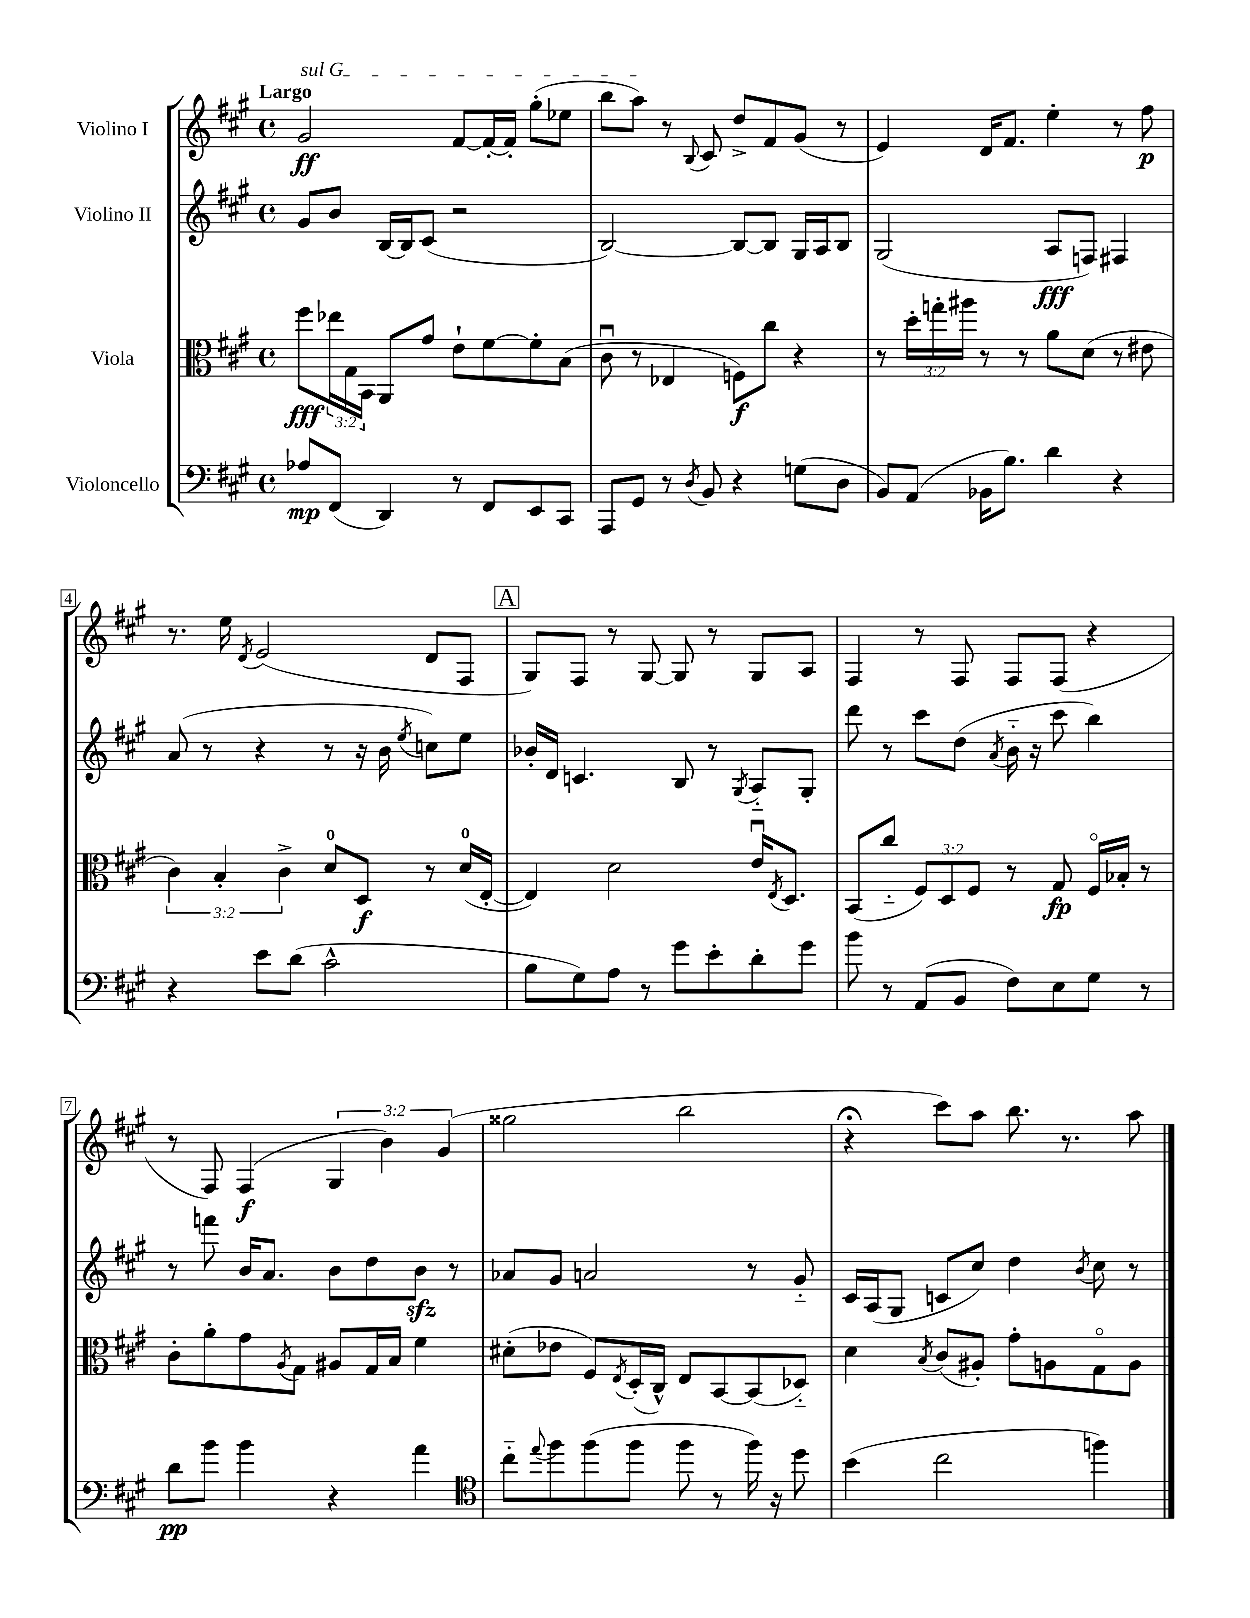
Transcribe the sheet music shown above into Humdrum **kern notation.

**kern	**dynam	**kern	**dynam	**kern	**dynam	**kern	**dynam
*part4	*part4	*part3	*part3	*part2	*part2	*part1	*part1
*staff4	*staff4	*staff3	*staff3	*staff2	*staff2	*staff1	*staff1
*I"Violoncello	*	*I"Viola	*	*I"Violino II	*	*I"Violino I	*
*clefF4	*	*clefC3	*	*clefG2	*	*clefG2	*
*k[f#c#g#]	*	*k[f#c#g#]	*	*k[f#c#g#]	*	*k[f#c#g#]	*
*M4/4	*	*M4/4	*	*M4/4	*	*M4/4	*
*met(c)	*	*met(c)	*	*met(c)	*	*met(c)	*
=1	=1	=1	=1	=1	=1	=1	=1
!	!	!	!	!	!	!LO:TX:a:B:t=Largo	!
!	!	!	!	!	!	!LO:TX:a:i:t=sul G	!
8A-X/L	mp	8ff#\L	fff	8g#/L	.	2g#/	ff
(8FF#/J	.	24ee-X\L	.	8b/J	.	.	.
.	.	24G#\	.	.	.	.	.
.	.	24BB\JJ	.	.	.	.	.
4DD/)	.	8AA/L	.	[16B/LL	.	.	.
.	.	.	.	16B/J]	.	.	.
.	.	8g#/J	.	(8c#/J	.	.	.
8r	.	8e`\L	.	2r	.	[8f#/L	.
8FF#/L	.	[8f#\	.	.	.	16f#'/L_	.
.	.	.	.	.	.	16f#'/JJ]	.
8EE/	.	8f#'\]	.	.	.	(8gg#'\L	.
8CC#/J	.	(8B\J	.	.	.	8ee-X\J	.
=2	=2	=2	=2	=2	=2	=2	=2
8AAA/L	.	8c#u\	.	[2B/)	.	8bb\L	.
8GG#/J	.	8r	.	.	.	8aa\J)	.
8r	.	4E-X/	.	.	.	8r	.
8qD/	.	.	.	.	.	8qqB/	.
8BB/	.	.	.	.	.	8c#/	.
4r	.	8Fn\L)	f	8B/L_	.	8dd^/L	.
.	.	8cc#\J	.	8B/J]	.	8f#/	.
(8Gn\L	.	4r	.	16G#/LL	.	(8g#/J	.
.	.	.	.	16A/J	.	.	.
8D\J	.	.	.	8B/J	.	8r	.
=3	=3	=3	=3	=3	=3	=3	=3
8BB/L)	.	8r	.	(2G#/	.	4e/)	.
(8AA/J	.	24dd'\LL	.	.	.	.	.
.	.	24ggn'\	.	.	.	.	.
.	.	24aa#X\JJ	.	.	.	.	.
16BB-X\KL	.	8r	.	.	.	16d/KL	.
8.B\J)	.	.	.	.	.	8.f#/J	.
.	.	8r	.	.	.	.	.
4d\	.	8a\L	.	8A/L	fff	4ee'\	.
.	.	(8d\J	.	8Fn/J)	.	.	.
4r	.	8r	.	4F#X/	.	8r	.
.	.	8e#X\	.	.	.	8ff#\	p
!!LO:LB:g=z
=4	=4	=4	=4	=4	=4	=4	=4
4r	.	6c#\)	.	(8a/	.	8.r	.
.	.	.	.	8r	.	.	.
.	.	6B'/	.	.	.	.	.
.	.	.	.	.	.	16ee\	.
.	.	.	.	.	.	8qd/	.
8e\L	.	.	.	4r	.	(2e/	.
.	.	6c#^\	.	.	.	.	.
(8d\J	.	.	.	.	.	.	.
2c#^^\	.	8d/L	.	8r	.	.	.
.	.	8D/J	f	16r	.	.	.
.	.	.	.	16b\	.	.	.
.	.	.	.	8qee/	.	.	.
.	.	8r	.	8ccn\L)	.	8d/L	.
.	.	(16d/LL	.	8ee\J	.	8F#/J	.
.	.	[16E'/JJ	.	.	.	.	.
!!LO:REH:place=s1:t=A
=5	=5	=5	=5	=5	=5	=5	=5
8B\L	.	4E/])	.	16b-X'/LL	.	8G#/L)	.
.	.	.	.	16d/JJ	.	.	.
8G#\)	.	.	.	4.cn/	.	8F#/J	.
8A\J	.	2d\	.	.	.	8r	.
8r	.	.	.	.	.	[8G#/	.
8g#\L	.	.	.	8B/	.	8G#/]	.
8e'\	.	.	.	8r	.	8r	.
.	.	.	.	8qG#/	.	.	.
8d'\	.	16eu/KL	.	8A/L	.	8G#/L	.
.	.	8qE/	.	.	.	.	.
.	.	8.D/J	.	.	.	.	.
8g#\J	.	.	.	8G#'/J	.	8A/J	.
=6	=6	=6	=6	=6	=6	=6	=6
8b\	.	(8BB/L	.	8ddd\	.	4F#/	.
8r	.	8cc#/J	.	8r	.	.	.
(8AA/L	.	12F#/L)	.	8ccc#\L	.	8r	.
.	.	12D/	.	.	.	.	.
8BB/J	.	.	.	(8dd\J	.	8F#/	.
.	.	12F#/J	.	.	.	.	.
.	.	.	.	8qa/	.	.	.
8F#\L)	.	8r	.	16b\	.	8F#/L	.
.	.	.	.	16r	.	.	.
8E\	.	8G#/	fp	8ccc#\	.	(8F#/J	.
8G#\J	.	16F#/LL	.	4bb\)	.	4r	.
.	.	16B-X'/JJ	.	.	.	.	.
8r	.	8r	.	.	.	.	.
!!LO:LB:g=z
=7	=7	=7	=7	=7	=7	=7	=7
8d\L	pp	8c#'\L	.	8r	.	8r	.
8b\J	.	8a'\	.	8fffn\	.	8F#/)	.
4b\	.	8g#\	.	16b/KL	.	(4F#/	f
.	.	.	.	8.a/J	.	.	.
.	.	8qA/	.	.	.	.	.
.	.	8G#\J	.	.	.	.	.
4r	.	8A#X/L	.	8b\L	.	6G#/	.
.	.	16G#/L	.	8dd\	.	.	.
.	.	.	.	.	.	6b\)	.
.	.	16B/JJ	.	.	.	.	.
4a\	.	4f#\	.	8bzz\J	.	.	.
.	.	.	.	.	.	(6g#/	.
.	.	.	.	8r	.	.	.
=8	=8	=8	=8	=8	=8	=8	=8
*clefC4	*	*	*	*	*	*	*
8cc#\L	.	(8d#X'\L	.	8a-X/L	.	2gg##X\	.
8qqee/	.	.	.	.	.	.	.
8ff#\	.	8e-X\J	.	8g#/J	.	.	.
(8ff#\	.	8F#/L)	.	2an/	.	.	.
.	.	8qE/	.	.	.	.	.
8ff#\J	.	(16D'/L	.	.	.	.	.
.	.	16C#^^/JJ)	.	.	.	.	.
8ff#\	.	8E/L	.	.	.	2bb\	.
8r	.	[8BB/	.	.	.	.	.
16ff#\)	.	(8BB/]	.	8r	.	.	.
16r	.	.	.	.	.	.	.
8dd\	.	8D-X/J)	.	8g#/	.	.	.
=9	=9	=9	=9	=9	=9	=9	=9
(4b\	.	4d\	.	16c#/LL	.	4r;<	.
.	.	.	.	(16A/J	.	.	.
.	.	.	.	8G#/J	.	.	.
.	.	8qB/	.	.	.	.	.
2cc#\	.	(8c#/L	.	8cn/L	.	8ccc#\L)	.
.	.	8A#X'/J)	.	8cc#/J)	.	8aa\J	.
.	.	8g#'\L	.	4dd\	.	8.bb\	.
.	.	8An\	.	.	.	.	.
.	.	.	.	.	.	8.r	.
.	.	.	.	8qb/	.	.	.
4ffn\)	.	8G#\	.	8cc#\	.	.	.
.	.	8A\J	.	8r	.	8aa\	.
==	==	==	==	==	==	==	==
*-	*-	*-	*-	*-	*-	*-	*-
